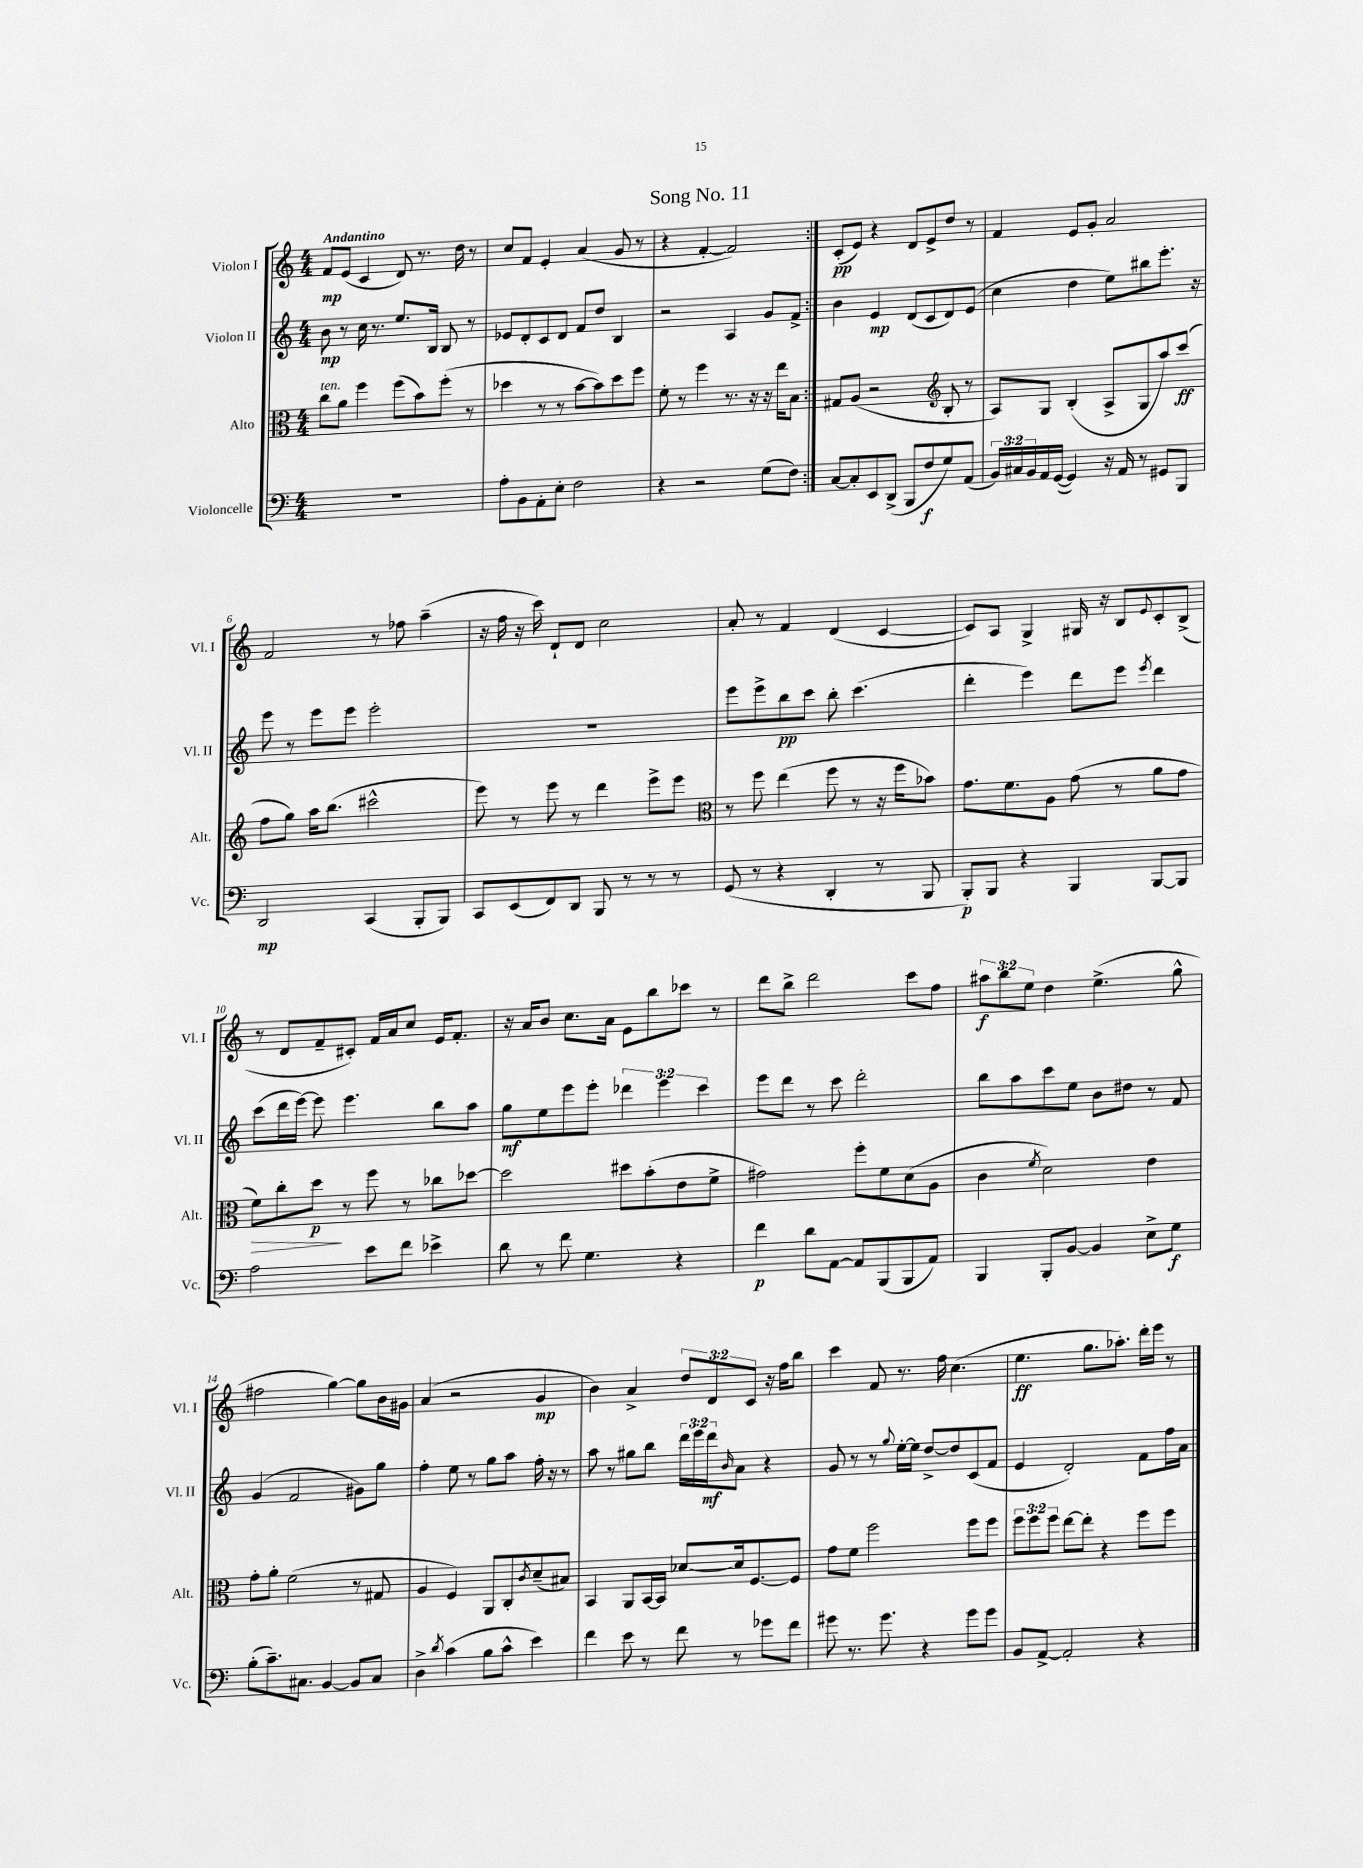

**kern	**dynam	**kern	**dynam	**kern	**dynam	**kern	**dynam
*part4	*part4	*part3	*part3	*part2	*part2	*part1	*part1
*staff4	*staff4	*staff3	*staff3	*staff2	*staff2	*staff1	*staff1
*I"Violoncelle	*	*I"Alto	*	*I"Violon II	*	*I"Violon I	*
*I'Vc.	*	*I'Alt.	*	*I'Vl. II	*	*I'Vl. I	*
*clefF4	*	*clefC3	*	*clefG2	*	*clefG2	*
*k[]	*	*k[]	*	*k[]	*	*k[]	*
*M4/4	*	*M4/4	*	*M4/4	*	*M4/4	*
=1	=1	=1	=1	=1	=1	=1	=1
!	!	!	!	!	!	!LO:TX:a:B:t=Andantino	!
!	!	!LO:TX:a:i:t=ten.	!	!	!	!	!
1r	.	8cc\L	.	8b\	mp	8f/L	mp
.	.	8a\J	.	8r	.	(8e/J	.
.	.	4ff\	.	16cc\	.	4c/	.
.	.	.	.	8.r	.	.	.
.	.	(8ff\L	.	8.ee/L	.	8d/)	.
.	.	8b\)	.	.	.	8.r	.
.	.	.	.	16B/Jk	.	.	.
.	.	(8ff'\J	.	8B/	.	.	.
.	.	.	.	.	.	16dd\	.
.	.	8r	.	8r	.	8r	.
=2	=2	=2	=2	=2	=2	=2	=2
8A'\L	.	4dd-X\	.	8e-X/L	.	8cc/L	.
8BB\	.	.	.	8d'/	.	8f/J	.
8AA'\	.	8r	.	8c/	.	4e'/	.
8E'\J	.	8r	.	8d/J	.	.	.
2F\	.	[8b\L	.	8f/L	.	(4a/	.
.	.	8b\])	.	8dd/J	.	.	.
.	.	8dd-\	.	4B/	.	8g/	.
.	.	8ff\J	.	.	.	8r	.
=3	=3	=3	=3	=3	=3	=3	=3
4r	.	8f'\	.	2r	.	4r	.
.	.	8r	.	.	.	.	.
2r	.	4ff\	.	.	.	[4f'/	.
.	.	8.r	.	4A/	.	2f/])	.
.	.	16r	.	.	.	.	.
(8G\L	.	16r	.	8g/L	.	.	.
.	.	16ee\KL	.	.	.	.	.
8F\J)	.	8B\J	.	8f^/J	.	.	.
=4:|!	=4:|!	=4:|!	=4:|!	=4:|!	=4:|!	=4:|!	=4:|!
[8C/L	.	8G#X/L	.	4b\	.	(8c'/L	pp
8C'/]	.	(8A/J	.	.	.	8e/J)	.
8EE/	.	2r	.	4e/	mp	4r	.
(8DD^/J	.	.	.	.	.	.	.
8BBB/L	.	.	.	(8d/L	.	8d/L	.
8F/	f	.	.	8c/	.	8e^/	.
*	*	*clefG2	*	*	*	*	*
8G/)	.	8B'/	.	8d/)	.	8dd/J	.
(8AA/J	.	8r	.	(8e/J	.	8r	.
=5	=5	=5	=5	=5	=5	=5	=5
24BB/LL)	.	8A/L)	.	4cc\	.	4f/	.
24C#X/	.	.	.	.	.	.	.
24BB/	.	.	.	.	.	.	.
16AA/	.	8G/J	.	.	.	.	.
([16GG/JJ	.	.	.	.	.	.	.
4GG/])	.	(4B'/	.	4dd\	.	8e/L	.
.	.	.	.	.	.	8g'/J	.
16r	.	8A^/L	.	8ee\L)	.	2a/	.
16AA/	.	.	.	.	.	.	.
8r	.	8G/	.	8bb#X\	.	.	.
8GG#X/L	.	8aa/)	.	8.eee'\J	.	.	.
8BBB/J	.	(8ccc/J	ff	.	.	.	.
.	.	.	.	16r	.	.	.
!!LO:LB:g=z
=6	=6	=6	=6	=6	=6	=6	=6
2DD/	mp	8ff\L	.	8eee\	.	2f/	.
.	.	8gg\J)	.	8r	.	.	.
.	.	16aa\KL	.	8eee\L	.	.	.
.	.	(8.bb\J	.	.	.	.	.
.	.	.	.	8eee\J	.	.	.
(4CC/	.	2ccc#X^^\	.	2eee'\	.	8r	.
.	.	.	.	.	.	8ff-X\	.
8BBB'/L	.	.	.	.	.	(4aa~\	.
8BBB/J)	.	.	.	.	.	.	.
=7	=7	=7	=7	=7	=7	=7	=7
8CC/L	.	8eee\)	.	1r	.	16r	.
.	.	.	.	.	.	16ff\	.
(8EE/	.	8r	.	.	.	16r	.
.	.	.	.	.	.	16ccc\)	.
8FF/)	.	8eee\	.	.	.	8d`/L	.
8DD/J	.	8r	.	.	.	8d/J	.
8BBB/	.	4ddd\	.	.	.	2cc\	.
8r	.	.	.	.	.	.	.
8r	.	8eee^\L	.	.	.	.	.
8r	.	8eee\J	.	.	.	.	.
=8	=8	=8	=8	=8	=8	=8	=8
*	*	*clefC3	*	*	*	*	*
(8GG/	.	8r	.	8eee\L	.	8a'/	.
8r	.	8ff\	.	8eee^\	.	8r	.
4r	.	(4ee\	.	8bb\	pp	4f/	.
.	.	.	.	8ccc\J	.	.	.
4DD'/	.	8ff\	.	8bb'\	.	(4d/	.
.	.	8r	.	(4.ccc\	.	.	.
8r	.	16r	.	.	.	[4c/	.
.	.	16ff\KL	.	.	.	.	.
8BBB/	.	8b-X\J)	.	.	.	.	.
=9	=9	=9	=9	=9	=9	=9	=9
8BBB'/L)	p	8.g\L	.	4ddd'\	.	8c/L])	.
8BBB/J	.	.	.	.	.	8A/J	.
.	.	8.f\	.	.	.	.	.
4r	.	.	.	4eee\)	.	4G^/	.
.	.	8A\J	.	.	.	.	.
4BBB/	.	(8g\	.	8ddd\L	.	16G#X/	.
.	.	.	.	.	.	16r	.
.	.	8r	.	8eee\J	.	8B/L	.
.	.	.	.	8qeee/	.	8qqe/	.
[8BBB/L	.	8a\L	.	4ddd\	.	8c'/	.
8BBB/J]	.	8g\J	.	.	.	(8B^/J	.
!!LO:LB:g=z
=10	=10	=10	=10	=10	=10	=10	=10
!	!	!	!LO:HP:b	!	!	!	!
2A\	.	8f\L)	>	(8ccc\L	.	8r	.
.	.	8cc'\	.	16ddd\L	.	8d/L	.
.	.	.	.	[16eee\JJ)	.	.	.
.	.	8dd\J	p	8eee\]	.	8f~/	.
.	.	8r	]	4.eee\	.	8c#X'/J)	.
8e\L	.	8ff\	.	.	.	16f/LL	.
.	.	.	.	.	.	16a/J	.
8f\J	.	8r	.	.	.	8cc/J	.
4e-X^\	.	8cc-X\L	.	8bb\L	.	16e/KL	.
.	.	.	.	.	.	8.f'/J	.
.	.	[8dd-X\J	.	8aa\J	.	.	.
=11	=11	=11	=11	=11	=11	=11	=11
8d\	.	2dd-\]	.	8gg\L	mf	16r	.
.	.	.	.	.	.	16a/KL	.
8r	.	.	.	8ee\	.	8b/J	.
8f\	.	.	.	8eee\	.	8.cc\L	.
4.G\	.	.	.	8eee'\J	.	.	.
.	.	.	.	.	.	16a\Jk	.
.	.	8dd#X\L	.	6ddd-X\	.	8e\L	.
.	.	(8b'\	.	.	.	8bb\	.
.	.	.	.	6eee\	.	.	.
4r	.	8e\	.	.	.	8ccc-X\J	.
.	.	.	.	6ccc\	.	.	.
.	.	8f^\J	.	.	.	8r	.
=12	=12	=12	=12	=12	=12	=12	=12
4f\	p	2g#X\)	.	8eee\L	.	8ddd\L	.
.	.	.	.	8ddd\J	.	8bb^\J	.
8d\L	.	.	.	8r	.	2ddd\	.
[8AA\J	.	.	.	8ccc\	.	.	.
8AA/L]	.	8ff'\L	.	2ddd'\	.	.	.
(8BBB/	.	8f\	.	.	.	.	.
8BBB/	.	(8d\	.	.	.	8ccc\L	.
8AA/J)	.	8A\J	.	.	.	8ff\J	.
=13	=13	=13	=13	=13	=13	=13	=13
4BBB/	.	4c\	.	8bb\L	.	12aa#X\L	f
.	.	.	.	.	.	12bb\	.
.	.	.	.	8aa\	.	.	.
.	.	.	.	.	.	12ee\J	.
.	.	8qf/	.	.	.	.	.
8BBB'/L	.	2d\)	.	8ccc\	.	4dd\	.
[8BB/J	.	.	.	8ee\J	.	.	.
4BB/]	.	.	.	8b\L	.	(4.ee^\	.
.	.	.	.	8dd#X\J	.	.	.
8E^\L	.	4e\	.	8r	.	.	.
8G\J	f	.	.	8f/	.	8gg^^\	.
!!LO:LB:g=z
=14	=14	=14	=14	=14	=14	=14	=14
(8B'\L	.	8g'\L	.	(4g/	.	2ff#X\	.
8.c~\)	.	8a'\J	.	.	.	.	.
.	.	(2f\	.	2f/	.	.	.
8.C#X\J	.	.	.	.	.	.	.
[4BB/	.	.	.	.	.	[4gg\)	.
8BB/L]	.	8r	.	8g#X\L)	.	8gg\L]	.
8C#/J	.	8G#X/	.	8gg\J	.	16b\L	.
.	.	.	.	.	.	16g#X\JJ	.
=15	=15	=15	=15	=15	=15	=15	=15
4D^\	.	4A/	.	4ff'\	.	(4a/	.
8qd/	.	.	.	.	.	.	.
(4c\	.	4F/)	.	8ee\	.	2r	.
.	.	.	.	8r	.	.	.
8B\L	.	8AA/L	.	8gg\L	.	.	.
8c^^\J	.	8C'/	.	8aa\J	.	.	.
.	.	8qc/	.	.	.	.	.
4e\)	.	(8d~/	.	16ff'\	.	4g/	mp
.	.	.	.	16r	.	.	.
.	.	8B#X/J)	.	8r	.	.	.
=16	=16	=16	=16	=16	=16	=16	=16
4f\	.	4BB/	.	8aa\	.	4b\)	.
.	.	.	.	8r	.	.	.
8e\	.	8AA/L	.	8gg#X\L	.	4a^/	.
8r	.	[16BB/L	.	8bb\J	.	.	.
.	.	16BB/JJ]	.	.	.	.	.
8f\	.	[8d-X/L	.	24ddd\LL	.	12dd/L	.
.	.	.	.	24eee\	.	.	.
.	.	.	.	24ddd\J	mf	12d/	.
.	.	.	.	16qqb/	.	.	.
8r	.	16d-/k]	.	8a\J	.	.	.
.	.	.	.	.	.	12c/J	.
.	.	[8.F/	.	.	.	.	.
8g-X\L	.	.	.	4r	.	16r	.
.	.	.	.	.	.	16ff\KL	.
8f\J	.	8F/J]	.	.	.	8bb\J	.
=17	=17	=17	=17	=17	=17	=17	=17
8g#X\	.	8g\L	.	8g/	.	4ccc\	.
8.r	.	8f\J	.	8r	.	.	.
.	.	2ff\	.	8r	.	8f/	.
8.g#\	.	.	.	.	.	.	.
.	.	.	.	8qqgg/	.	.	.
.	.	.	.	[16ee'\LL	.	8.r	.
.	.	.	.	16ee\JJ]	.	.	.
4r	.	.	.	[8dd^/L	.	.	.
.	.	.	.	.	.	16ff\	.
.	.	.	.	8dd/]	.	(4.cc\	.
8g#\L	.	8ff\L	.	(8c/	.	.	.
8g#\J	.	8ff\J	.	8f/J	.	.	.
=18	=18	=18	=18	=18	=18	=18	=18
8BB/L	.	12ff\L	.	4e/	.	4.ee\	ff
.	.	12ff\	.	.	.	.	.
[8AA^/J	.	.	.	.	.	.	.
.	.	12ff\J	.	.	.	.	.
2AA'/]	.	[8ee\L	.	2d'/)	.	.	.
.	.	8ee'\J]	.	.	.	8.gg\L	.
.	.	4r	.	.	.	.	.
.	.	.	.	.	.	8.aa-X'\J)	.
4r	.	8ff\L	.	8f\L	.	16ddd'\LL	.
.	.	.	.	.	.	16eee\JJ	.
.	.	8ff\J	.	16ff\L	.	8r	.
.	.	.	.	16a\JJ	.	.	.
==	==	==	==	==	==	==	==
*-	*-	*-	*-	*-	*-	*-	*-
